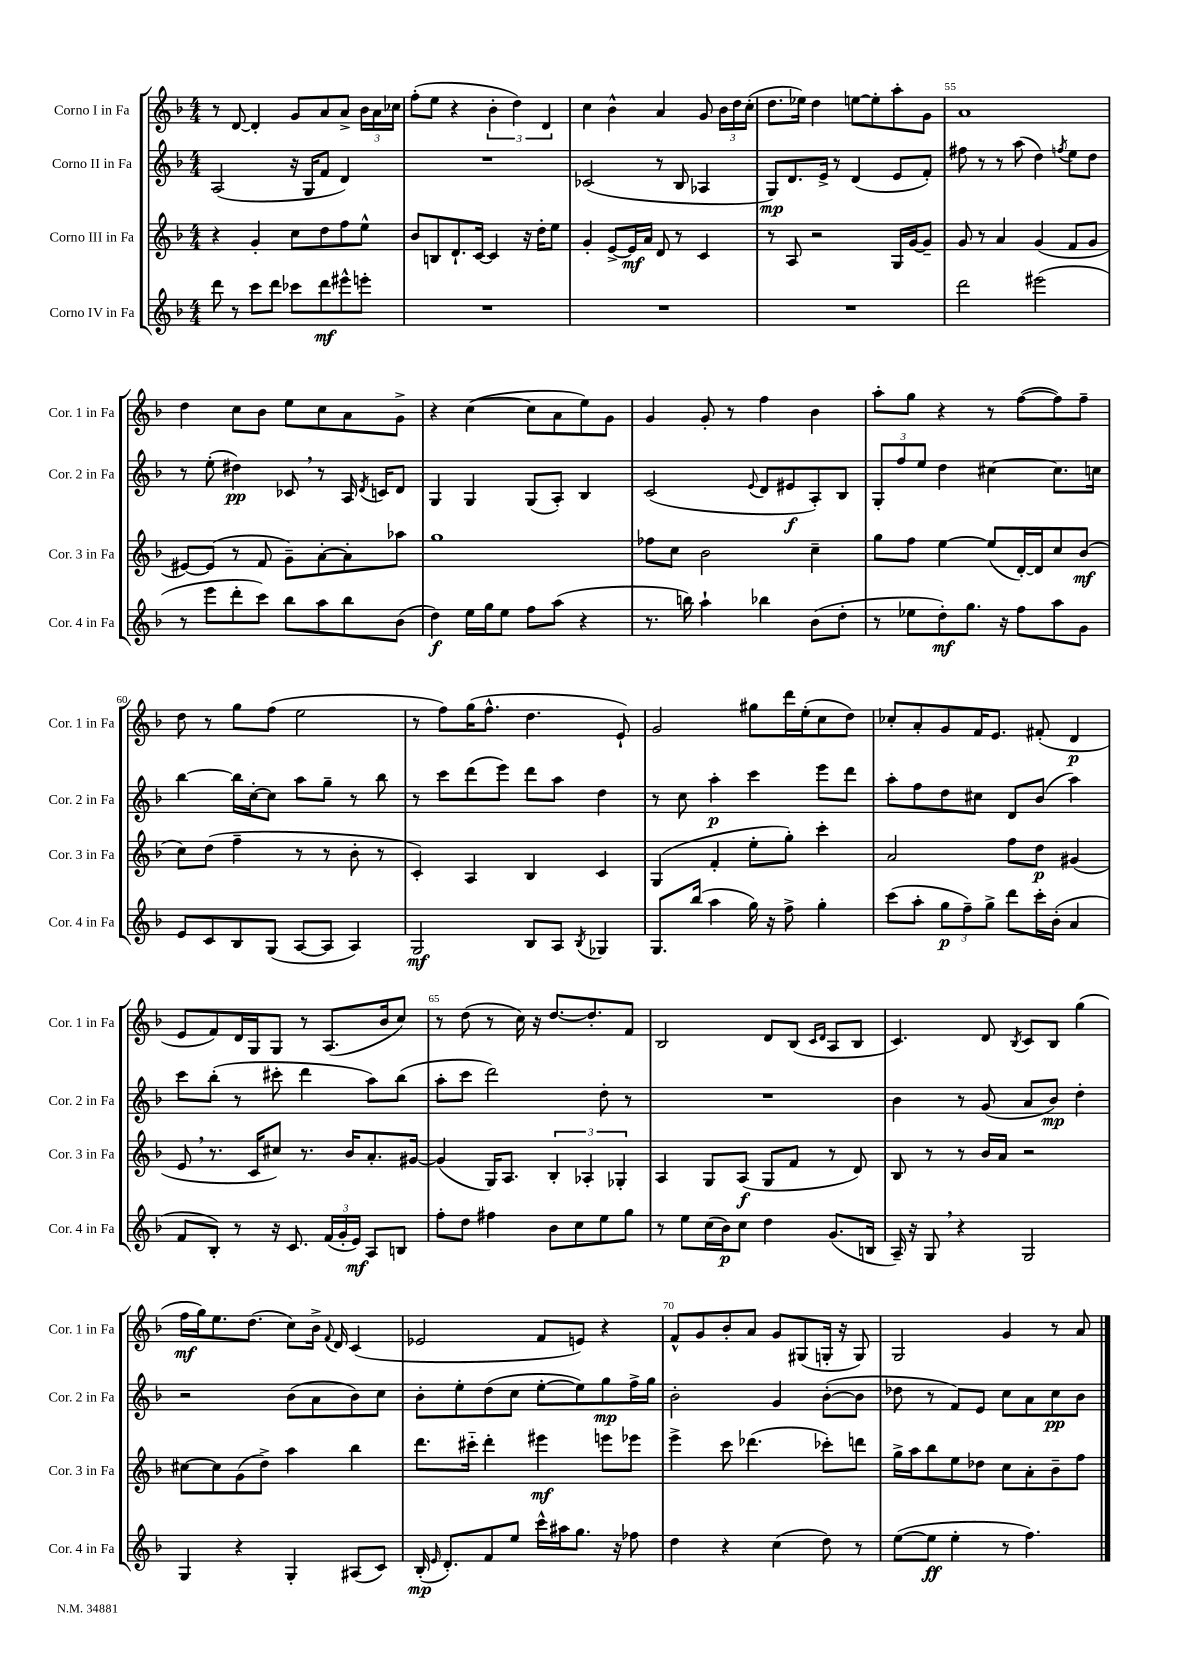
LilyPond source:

<<
\new StaffGroup <<
\new Staff = "s0" \with { instrumentName = "Corno I in Fa" shortInstrumentName = "Cor. 1 in Fa" } {
    \clef treble \key f \major \numericTimeSignature \time 4/4
    \autoBeamOff r8 d'8~ d'4-. g'8[ a'8 a'8]-> \tuplet 3/2 { bes'16[ a'16 ces''16] } |
    f''8[-.( e''8] r4 \tuplet 3/2 { bes'4-. d''4) d'4 } |
    c''4 bes'4-^ a'4 g'8 \tuplet 3/2 { bes'16[ d''16 c''16]-.( } |
    d''8.[ ees''16]) d''4 e''8[~ e''8-. a''8-. g'8] |
    a'1 |
    d''4 c''8[ bes'8] e''8[ c''8 a'8 g'8]-> |
    r4 c''4~( c''8[ a'8 e''8) g'8] |
    g'4 g'8-. r8 f''4 bes'4 |
    a''8[-. g''8] r4 r8 f''8[~( f''8) f''8]-- |
    d''8 r8 g''8[ f''8]( e''2 |
    r8 f''8[) g''16( f''8.]-^ d''4. e'8-!) |
    g'2 gis''8[ d'''16 e''16-.( c''8 d''8]) |
    ces''8[-. a'8-. g'8 f'16 e'8.] fis'8-.( d'4\p |
    e'8[ f'8) d'16 g16 g8] r8 a8.[( bes'16 c''8]) |
    r8 d''8( r8 c''16) r16 d''8.[~ d''8.-. f'8] |
    bes2 d'8[ bes8]( \grace { c'16[ d'16] } a8[ bes8] |
    c'4.) d'8 \acciaccatura { bes8 } c'8[ bes8] g''4( |
    f''16[\mf g''16) e''8. d''8.]( c''8[) bes'16]-> \appoggiatura { f'8 } d'16 c'4( |
    ees'2 f'8[ e'8]) r4 |
    f'8[-^ g'8 bes'8-. a'8] g'8[ gis8( g16]-. r16 g8) |
    g2 g'4 r8 a'8 \bar "|." |
}
\new Staff = "s1" \with { instrumentName = "Corno II in Fa" shortInstrumentName = "Cor. 2 in Fa" } {
    \clef treble \key f \major \numericTimeSignature \time 4/4
    \autoBeamOff a2( r16 g16[ f'8] d'4) |
    R1 |
    ces'2( r8 bes8 aes4 |
    g8[\mp) d'8. e'16]-> r8 d'4( e'8[ f'8]-.) |
    fis''8 r8 r8 a''8( d''4) \acciaccatura { f''8 } e''8[ d''8] |
    r8 e''8-.( dis''4\pp) ces'8 \breathe r8 a16 \acciaccatura { d'8 } c'16[ d'8] |
    g4 g4 g8[( a8]-.) bes4 |
    c'2( \appoggiatura { e'8 } d'8[ eis'8\f a8-.) bes8] |
    \tuplet 3/2 { g8[-. f''8 e''8] } d''4 cis''4~ cis''8.[ c''16] |
    bes''4~ bes''16[ c''16~-. c''8] a''8[ g''8]-- r8 bes''8 |
    r8 c'''8[ d'''8( e'''8]) d'''8[ a''8] d''4 |
    r8 c''8 a''4-.\p c'''4 e'''8[ d'''8] |
    a''8[-. f''8 d''8 cis''8] d'8[ bes'8]( a''4) |
    c'''8[ bes''8]-.( r8 cis'''8-. d'''4 a''8[) bes''8]( |
    a''8[-. c'''8] d'''2) d''8-. r8 |
    R1 |
    bes'4 r8 g'8( a'8[ bes'8]\mp) d''4-. |
    r2 bes'8[( a'8 bes'8) c''8] |
    bes'8[-. e''8-. d''8( c''8] e''8[~-. e''8) g''8\mp f''16-> g''16] |
    bes'2-. g'4 bes'8[~-.( bes'8] |
    des''8 r8 f'8[) e'8] c''8[ a'8 c''8\pp bes'8] \bar "|." |
}
\new Staff = "s2" \with { instrumentName = "Corno III in Fa" shortInstrumentName = "Cor. 3 in Fa" } {
    \clef treble \key f \major \numericTimeSignature \time 4/4
    \autoBeamOff r4 g'4-. c''8[ d''8 f''8 e''8]-^ |
    bes'8[ b8 d'8.-! c'16]~ c'4 r16 d''16[-. e''8] |
    g'4-. e'8[~-> e'16\mf a'16] d'8 r8 c'4 |
    r8 a8 r2 g16[ g'16~ g'8]-- |
    g'8 r8 a'4 g'4( f'8[ g'8] |
    eis'8[~) eis'8]( r8 f'8 g'8[--) a'8~-. a'8-. aes''8] |
    g''1 |
    fes''8[ c''8] bes'2 c''4-- |
    g''8[ f''8] e''4~ e''8[( d'16~-.) d'16 c''8 bes'8]\mf( |
    c''8[) d''8]( f''4-- r8 r8 bes'8-. r8 |
    c'4-.) a4 bes4 c'4 |
    g4( f'4-. e''8[-. g''8]-.) c'''4-. |
    a'2 f''8[ d''8]\p gis'4( |
    e'8 \breathe r8. c'16[ cis''8]) r8. bes'16[ a'8.-. gis'16]~ |
    gis'4( g16[) a8.] \tuplet 3/2 { bes4-. aes4-. ges4-. } |
    a4 g8[ a8]\f( g8[ f'8] r8 d'8) |
    bes8 r8 r8 bes'16[ a'16] r2 |
    cis''8[~ cis''8 g'8( d''8]->) a''4 bes''4 |
    d'''8.[ cis'''16]-_ d'''4-. eis'''4\mf e'''8[ ees'''8] |
    e'''4-> c'''8 des'''4.( ces'''8[-.) d'''8] |
    g''16[-> a''16 bes''8 e''8 des''8] c''8[ a'8-. bes'8-- f''8] \bar "|." |
}
\new Staff = "s3" \with { instrumentName = "Corno IV in Fa" shortInstrumentName = "Cor. 4 in Fa" } {
    \clef treble \key f \major \numericTimeSignature \time 4/4
    \autoBeamOff d'''8 r8 c'''8[ d'''8] ces'''8[ d'''8\mf eis'''8-^ e'''8]-. |
    R1 |
    R1 |
    R1 |
    d'''2 eis'''2( |
    r8 e'''8[ d'''8-. c'''8]) bes''8[ a''8 bes''8 bes'8]( |
    d''4\f) e''16[ g''16 e''8] f''8[ a''8]( r4 |
    r8. b''16) a''4-! bes''4 bes'8[( d''8]-. |
    r8 ees''8[ d''8-.\mf) g''8.] r16 f''8[ a''8 g'8] |
    e'8[ c'8 bes8 g8]( a8[~ a8] a4) |
    g2\mf bes8[ a8] \acciaccatura { bes8 } ges4 |
    g8.[ bes''16]( a''4 g''16) r16 f''8-> g''4-. |
    c'''8[( a''8]-. \tuplet 3/2 { g''8[\p f''8--) g''8]-> } d'''8[ c'''16-. bes'16]-.( a'4 |
    f'8[ bes8]-.) r8 r16 c'8. \tuplet 3/2 { f'16[( g'16-. e'16]\mf) } a8[ b8] |
    f''8[-. d''8] fis''4 bes'8[ c''8 e''8 g''8] |
    r8 e''8[ c''16( bes'16\p) c''8] d''4 g'8.[( b16] |
    a16--) r16 g8 \breathe r4 g2 |
    g4 r4 g4-. ais8[( c'8]) |
    bes16-.\mp( \grace { e'16 } d'8.[-.) f'8 e''8] c'''16[-^ ais''16 g''8.] r16 fes''8 |
    d''4 r4 c''4( d''8) r8 |
    e''8[~( e''8]\ff e''4-. r8 f''4.) \bar "|." |
}
>>
>>
\layout { \context { \Score currentBarNumber = #51 \override BarNumber.break-visibility = ##(#f #t #t) barNumberVisibility = #(every-nth-bar-number-visible 5) } }
